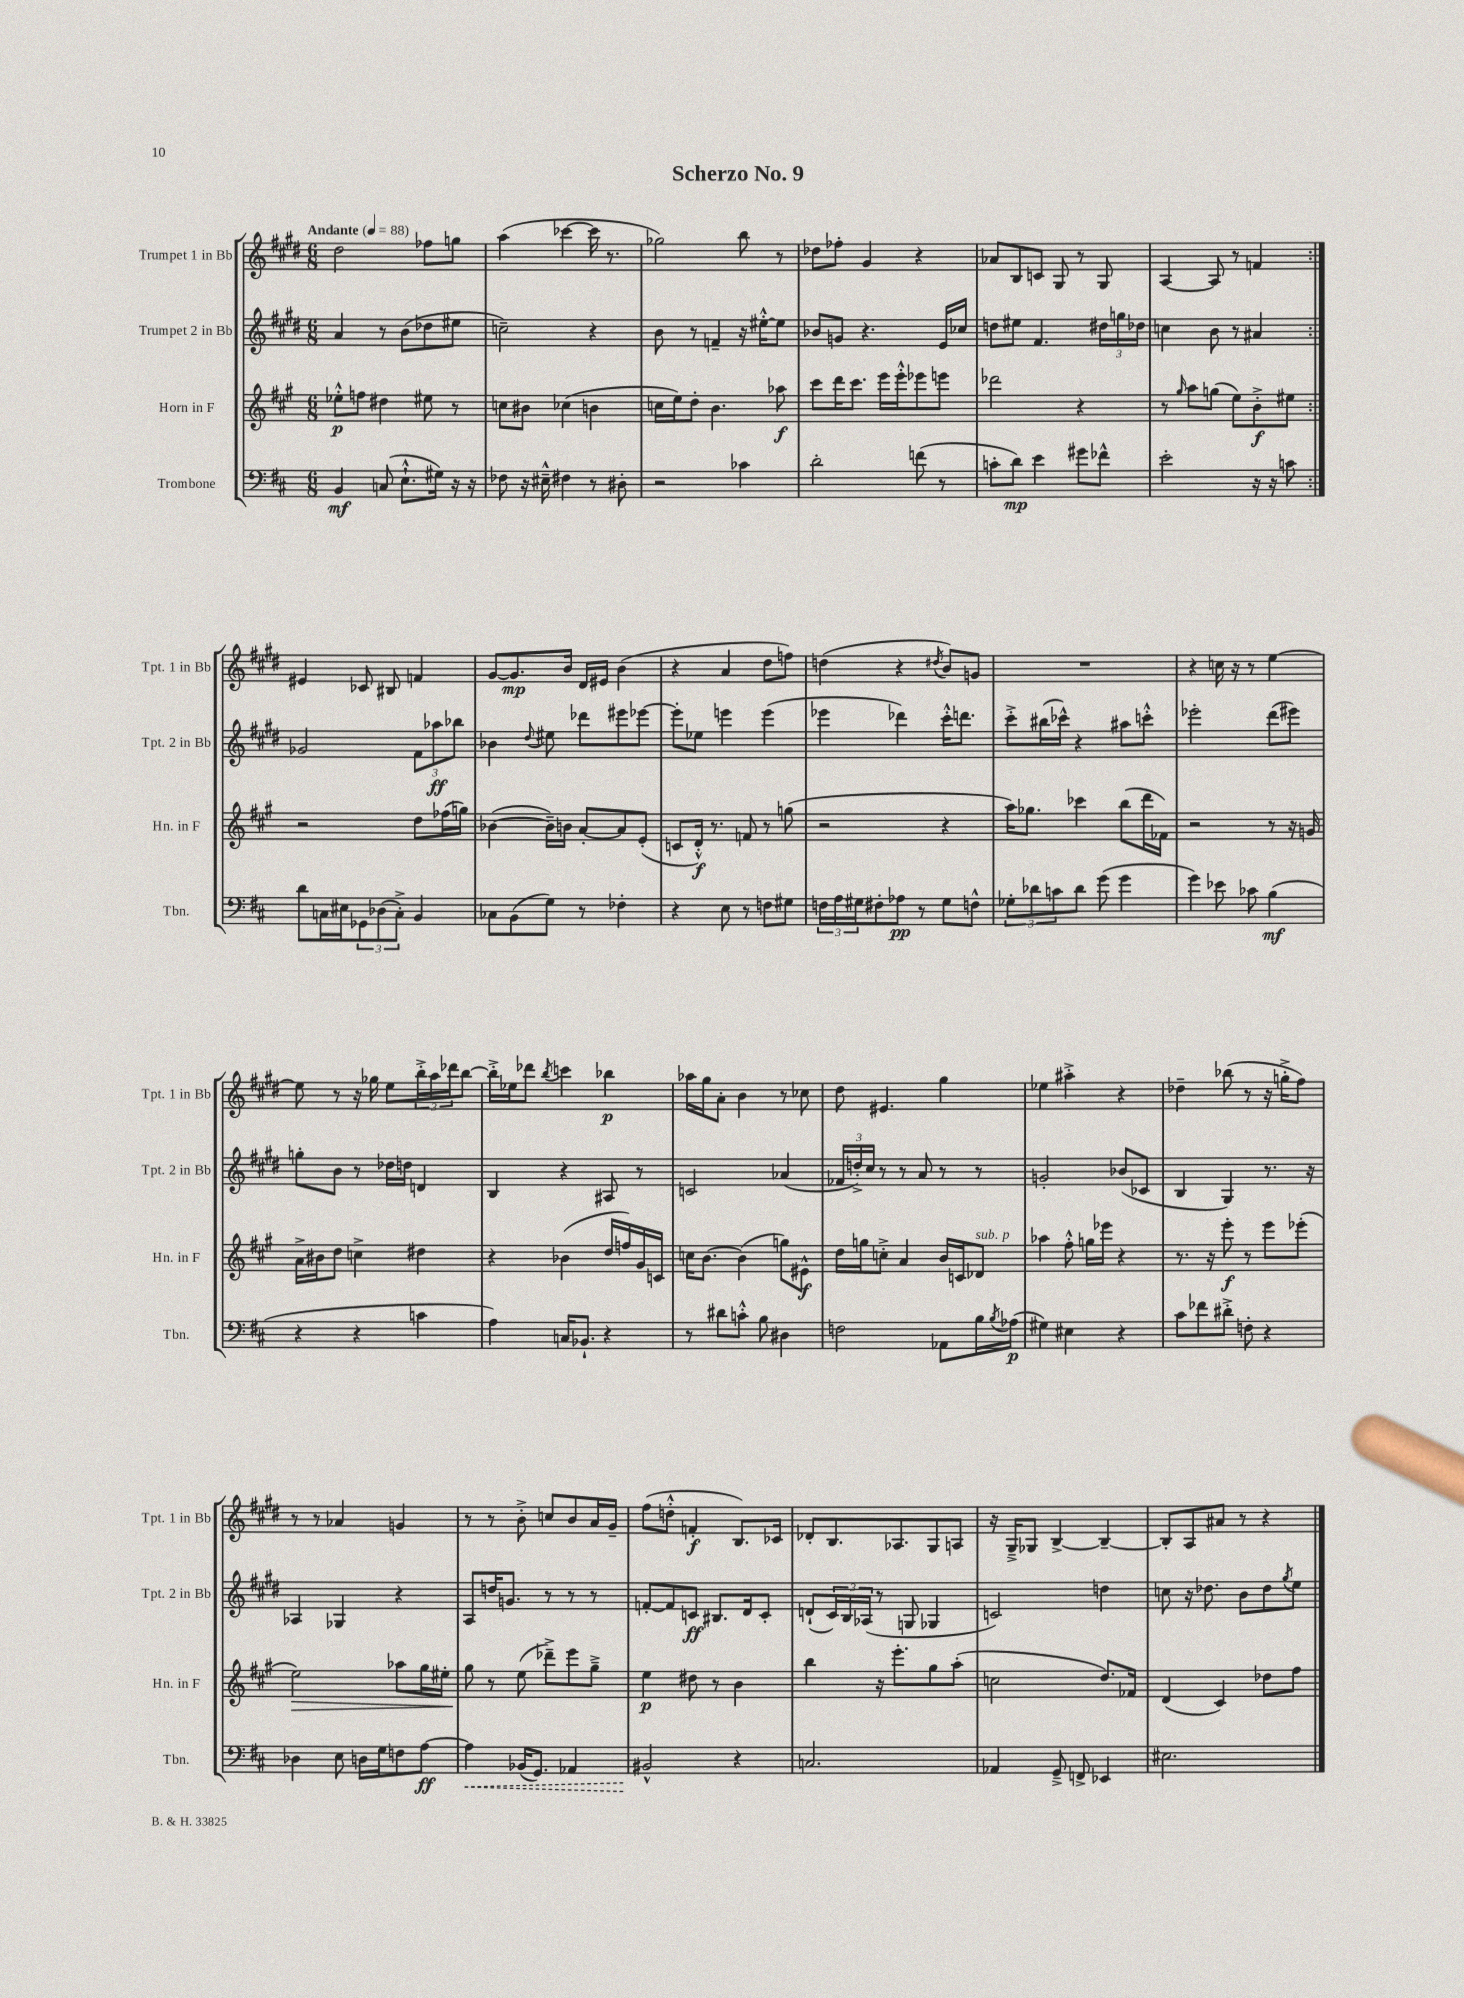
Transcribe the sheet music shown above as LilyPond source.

\header { title = "Scherzo No. 9" }
<<
\new StaffGroup <<
\new Staff = "s0" \with { instrumentName = "Trumpet 1 in Bb" shortInstrumentName = "Tpt. 1 in Bb" } {
    \clef treble \key e \major \numericTimeSignature \time 6/8 \tempo "Andante" 4 = 88
    \repeat volta 2 { dis''2 fes''8 g''8 |
    a''4( ces'''4~ ces'''16 r8. |
    ges''2) b''8 r8 |
    des''8 fes''8-. gis'4 r4 |
    aes'8 b8 c'8 gis8 r8 gis8 |
    a4~ a8 r8 f'4 | }
    eis'4 ces'8 bis8 f'4 |
    gis'8~ gis'8.\mp b'16 dis'16 eis'16 b'4( |
    r4 a'4 dis''8 f''8) |
    d''4( r4 \acciaccatura { dis''8 } b'8) g'8 |
    R2. |
    r4 c''16 r16 r8 e''4~ |
    e''8 r8 r16 ges''16 e''8 \tuplet 3/2 { b''16-.-> a''16 des'''16 } b''8~ |
    b''16-.-> ees''16 des'''8 \acciaccatura { b''8 } c'''4 bes''4\p |
    aes''16 gis''16 a'8-. b'4 r8 ces''8 |
    dis''8 eis'4. gis''4 |
    ees''4 ais''4-.-> r4 |
    des''4-- bes''8( r8 r16 g''16-.-> fis''8) |
    r8 r8 aes'4 g'4 |
    r8 r8 b'8-.-> c''8 b'8 a'16 gis'16-- |
    fis''8( d''8-.-^ f'4-.\f b8.) ces'16 |
    des'8-. b8. aes8. gis8 a8 |
    r16 gis16---> ges8 b4~-> b4~-- |
    b8-. a8 ais'8 r8 r4 \bar "|." |
}
\new Staff = "s1" \with { instrumentName = "Trumpet 2 in Bb" shortInstrumentName = "Tpt. 2 in Bb" } {
    \clef treble \key e \major \numericTimeSignature \time 6/8
    \repeat volta 2 { a'4 r8 b'8( des''8 eis''8 |
    c''2--) r4 |
    b'8 r8 f'4-- r16 eis''16~-.-^ eis''8 |
    bes'8 g'8 r4. e'16 ces''16 |
    d''8 eis''8 fis'4. \tuplet 3/2 { dis''16 g''16 des''16 } |
    c''4 b'8 r8 ais'4 | }
    ges'2 \tuplet 3/2 { fis'8 aes''8\ff bes''8 } |
    bes'4 \appoggiatura { dis''8 } eis''8 des'''8 eis'''8 ees'''8~ |
    ees'''8-. ees''8 e'''4 e'''4( |
    ees'''4 des'''4) cis'''16-.-^ d'''8. |
    cis'''8-.-> bis''16( ces'''16-^) r4 ais''8 c'''8-.-^ |
    ees'''2-. dis'''8( eis'''8) |
    g''8-. b'8 r8 des''16 d''16 d'4 |
    b4 r4 ais8 r8 |
    c'2 aes'4( |
    \tuplet 3/2 { fes'16 d''16-.->) cis''16 } r8 r8 a'8 r8 r8 |
    g'2-. bes'8( ces'8 |
    b4 gis4) r8. r16 |
    aes4 ges4 r4 |
    a8 d''16 g'8. r8 r8 r8 |
    f'8~-. f'8 c'8\ff bis8. dis'16 c'8-. |
    d'8-!( \tuplet 3/2 { cis'16) b16 aes16( } r8 g8 ges4 |
    c'2) d''4 |
    c''8 r16 des''8. b'8 des''8 \acciaccatura { gis''8 } e''8 \bar "|." |
}
\new Staff = "s2" \with { instrumentName = "Horn in F" shortInstrumentName = "Hn. in F" } {
    \clef treble \key a \major \numericTimeSignature \time 6/8
    \repeat volta 2 { ees''8-.-^\p f''8 dis''4 eis''8 r8 |
    c''8 bis'8 ces''4( b'4 |
    c''16 e''16) d''8-. b'4. aes''8\f |
    cis'''8 d'''16 cis'''8. e'''16 e'''16-.-^ ees'''8 e'''8 |
    des'''2 r4 |
    r8 \grace { gis''16 } a''8 g''8( e''8) b'8-.->\f eis''8 | }
    r2 d''8 fes''16( g''16) |
    bes'4~( bes'16--) b'16 a'8~-. a'8 e'8-.( |
    c'8 d'16-.-^\f) r8. f'8 r8 g''8( |
    r2 r4 |
    a''16) ges''8. ces'''4 b''8( d'''16 fes'16) |
    r2 r8 r16 g'16 |
    a'16-> bis'16 d''8 c''4-> dis''4 |
    r4 bes'4( d''16 f''16) gis'16 c'16 |
    c''16 b'8.~ b'4( g''8) eis'8-^\f |
    d''16 g''16 c''8-.-> a'4 b'16 c'16 des'8^\markup { \italic "sub. p" } |
    aes''4 fis''8-.-^ g''16 ees'''16 r4 |
    r8. r16 e'''8-.\f r8 e'''8 ees'''8-.( |
    e''2\>) aes''8 gis''16 eis''16-. |
    gis''8\! r8 e''8( des'''8--->) e'''8 gis''8---> |
    e''4\p dis''8 r8 b'4 |
    b''4 r16 e'''8.-. gis''8 a''8-.( |
    c''2 d''8.) fes'16 |
    d'4( cis'4) des''8 fis''8 \bar "|." |
}
\new Staff = "s3" \with { instrumentName = "Trombone" shortInstrumentName = "Tbn." } {
    \clef bass \key d \major \numericTimeSignature \time 6/8
    \repeat volta 2 { b,4\mf c8( e8.-!-^ gis16) r16 r16 |
    fes8 r16 eis16---^ fis4 r8 dis8-. |
    r2 ces'4 |
    d'2-. f'8( r8 |
    c'8-. d'8\mp) e'4 gis'8 fes'8-^ |
    e'2-. r16 r16 c'8 | }
    d'8 c16 eis16 \tuplet 3/2 { ges,8 des8( c8-.->) } b,4 |
    ces8 b,8( g8) r8 fes4-. |
    r4 e8 r8 f8 gis8 |
    \tuplet 3/2 { f16 a16 gis16 } fis8-. aes8\pp r8 gis8 f8-^ |
    \tuplet 3/2 { ges8-. des'8 c'8 } des'8 g'8( g'4 |
    g'4) ees'8 ces'8 b4\mf( |
    r4 r4 c'4 |
    a4) c16 bes,8.-! r4 |
    r8 dis'8 c'8-.-^ b8 dis4 |
    f2 aes,8 b16 \acciaccatura { b8 } aes16\p( |
    gis4) eis4 r4 |
    cis'8 fes'8 dis'8-.-> f8-. r4 |
    des4 e8 d16 g16 f8 a8~\ff |
    \once \override Hairpin.style = #'dashed-line a4\< bes,16( g,8.) aes,4 |
    bis,2-^\! r4 |
    c2. |
    aes,4 g,8---> f,8-> ees,4 |
    eis2. \bar "|." |
}
>>
>>
\layout { \context { \Score \remove "Bar_number_engraver" } }
